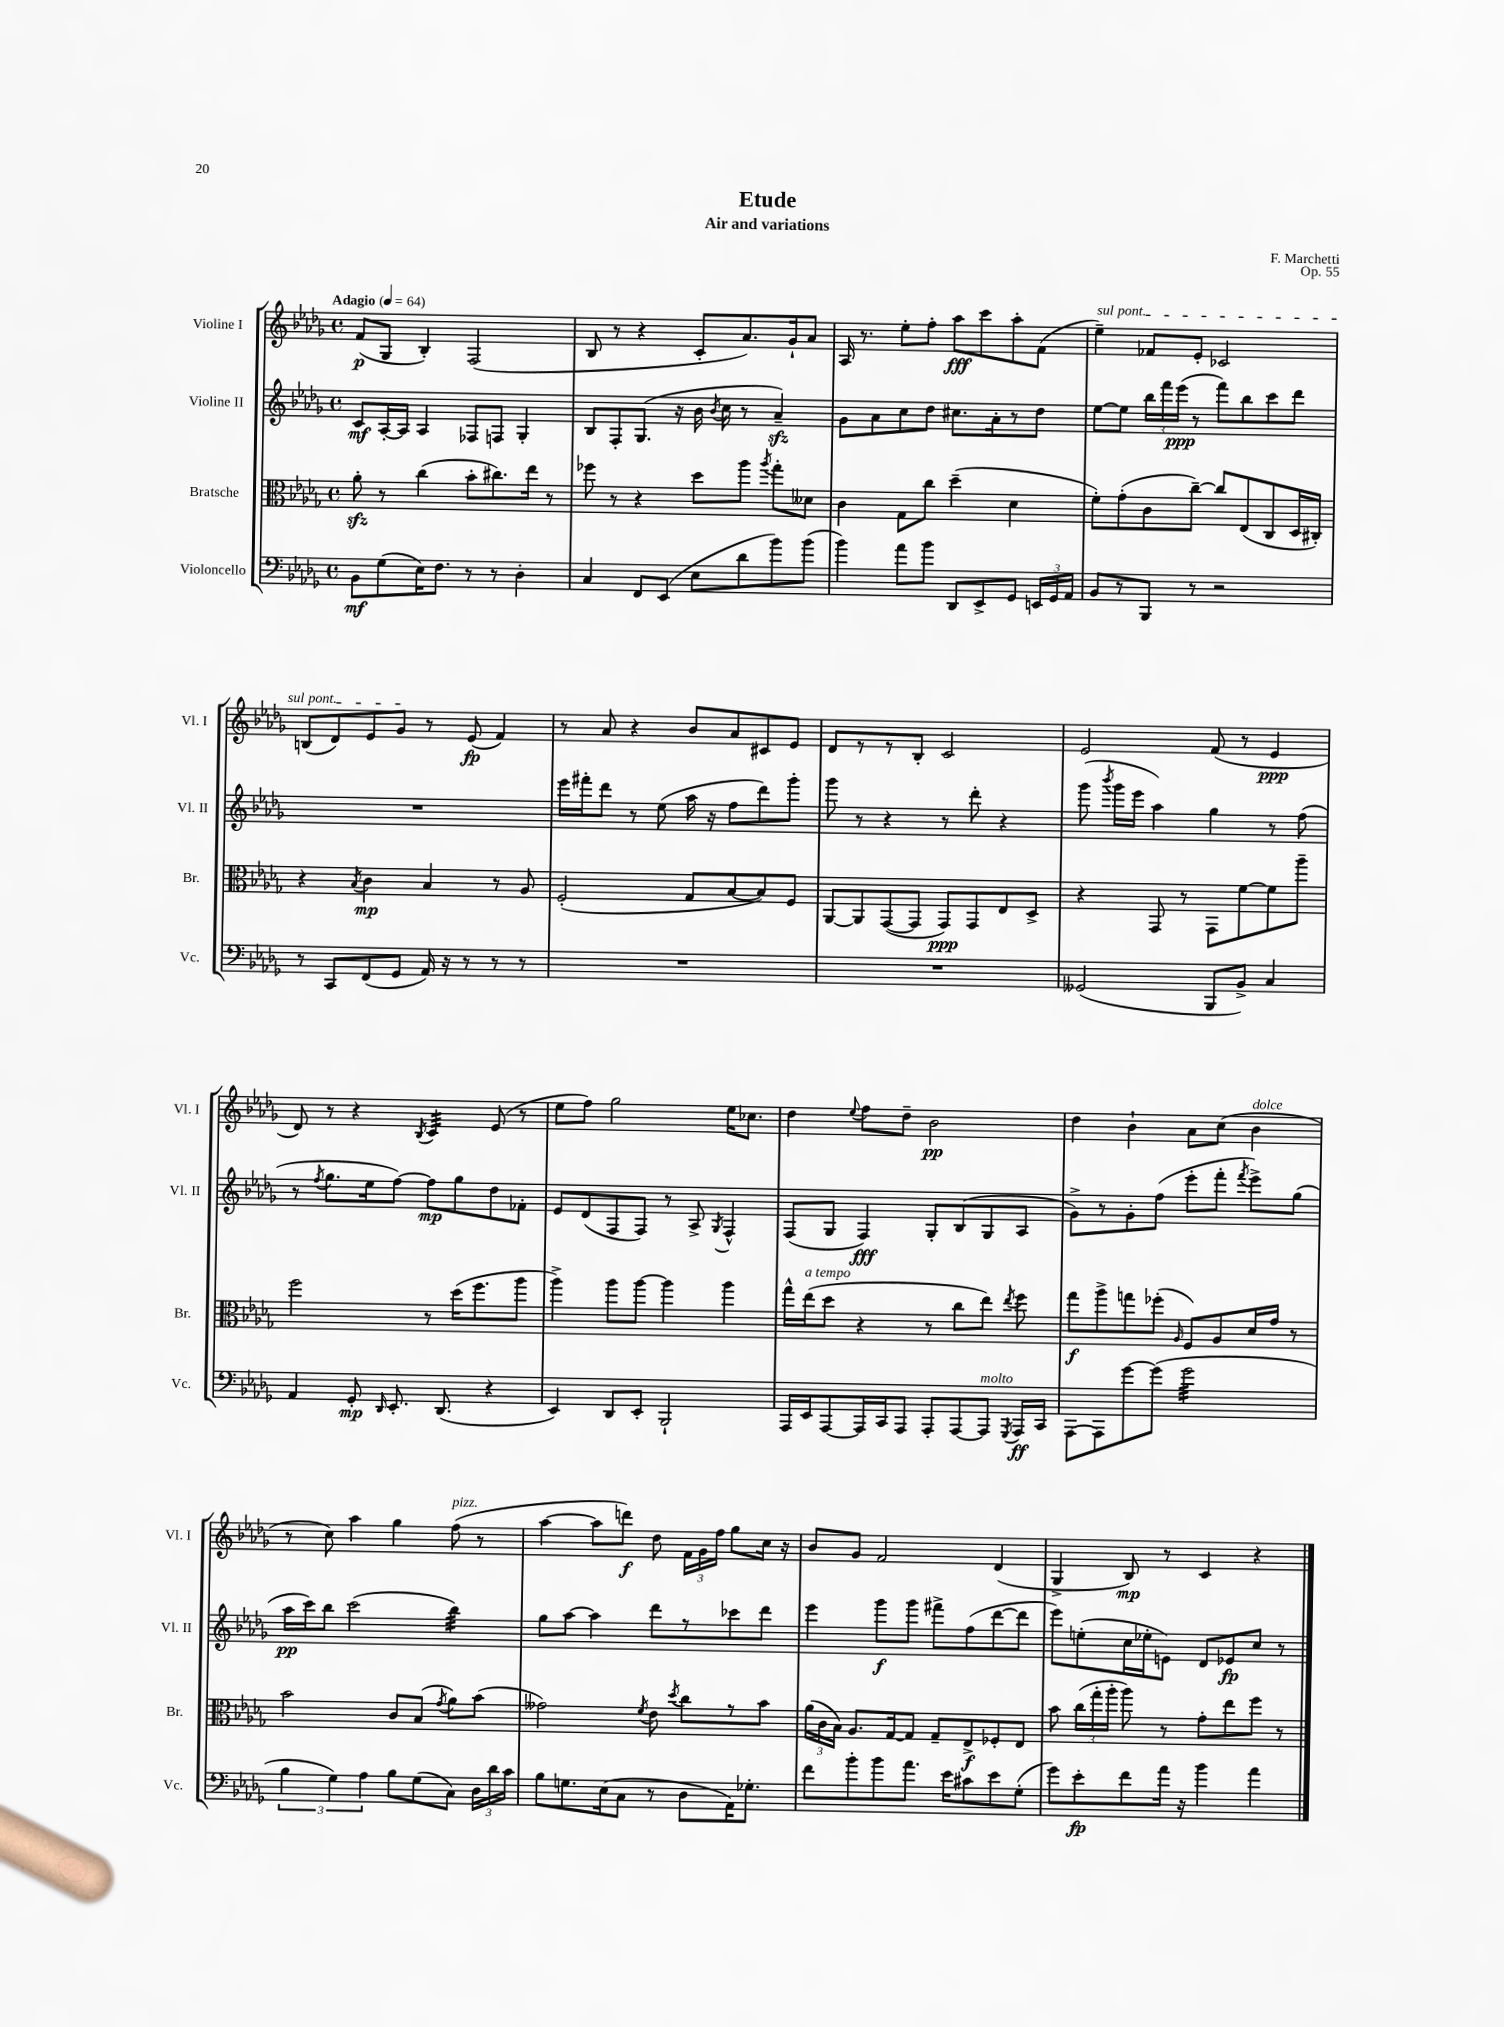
\header { title = "Etude" composer = "F. Marchetti" subtitle = "Air and variations" opus = "Op. 55" }
<<
\new StaffGroup <<
\new Staff = "s0" \with { instrumentName = "Violine I" shortInstrumentName = "Vl. I" } {
    \clef treble \key des \major \defaultTimeSignature \time 4/4 \tempo "Adagio" 4 = 64
    \autoBeamOff f'8[\p( ges8] bes4-.) f2( |
    bes8 r8 r4 c'8[-. aes'8.) ges'16-! aes'8] |
    aes16 r8. ees''8[-. f''8]-. aes''8[\fff c'''8 aes''8-. f'8]( |
    \once \override TextSpanner.bound-details.left.text = \markup { \italic "sul pont." } ees''4--\startTextSpan) fes'8[ ees'8]-. ces'2 |
    b8[( des'8) ees'8 ges'8]\stopTextSpan r8 ees'8\fp( f'4) |
    r8 aes'8 r4 bes'8[ aes'8 cis'8 ees'8] |
    des'8[ r8 r8 bes8]-. c'2 |
    ees'2 f'8( r8 ees'4\ppp |
    des'8) r8 r4 \acciaccatura { bes8 } c'4:32 ees'8( r8 |
    ees''8[ f''8]) ges''2 ees''16[ ces''8.] |
    des''4 \appoggiatura { ees''8 } f''8[ des''8]-- bes'2\pp |
    des''4 bes'4-! aes'8[ c''8]( bes'4^\markup { \italic "dolce" } |
    r8 c''8) aes''4 ges''4 f''8^\markup { \italic "pizz." }( r8 |
    aes''4~ aes''8[ d'''8]\f) des''8 \tuplet 3/2 { f'16[ ges'16 f''16] } ges''8[ c''16] r16 |
    bes'8[ ges'8] f'2 des'4( |
    ges4-> bes8\mp) r8 c'4 r4 \bar "|." |
}
\new Staff = "s1" \with { instrumentName = "Violine II" shortInstrumentName = "Vl. II" } {
    \clef treble \key des \major \defaultTimeSignature \time 4/4
    \autoBeamOff c'8[\mf aes16~-. aes16] aes4 fes8[ f8] ges4-. |
    bes8[ f8-. ges8.]( r16 bes'16 \acciaccatura { bes'8 } c''16 r8 aes'4--\sfz) |
    ges'8[ aes'8 c''8 des''8] cis''8.[ aes'16-. r8 des''8] |
    ees''8[~ ees''8] \tuplet 3/2 { bes''16[ f'''16 ees'''16]\ppp( } r8 f'''8[) bes''8 c'''8 des'''8] |
    R1 |
    ees'''16[ fis'''16-. des'''8] r8 ees''8( aes''16 r16 f''8[ des'''8) ges'''8]-. |
    ges'''8 r8 r4 r8 des'''8-. r4 |
    ges'''8( \acciaccatura { bes'''8 } ges'''16[ ees'''16] aes''4) ges''4 r8 f''8( |
    r8 \acciaccatura { f''8 } ges''8.[ ees''16 f''8]~) f''8[\mp ges''8 des''8 fes'8]-. |
    ees'8[ des'8( f8 f8]) r8 aes8-> \acciaccatura { ges8 } f4-^ |
    f8[( ges8] f4\fff) ges8[-. bes8( ges8 aes8] |
    ges'8[->) r8 ges'8-. f''8]( ees'''8[-. f'''8]-. \acciaccatura { f'''8 } ees'''8[->) ges''8]( |
    aes''16[\pp c'''16) bes''8] c'''2( bes''4:32) |
    ges''8[ aes''8]~ aes''4 des'''8[ r8 ces'''8 des'''8] |
    ees'''4 ges'''8[\f ges'''8] fis'''8[-> f''8( des'''8~ des'''8] |
    ees'''8[) e''8-.( c''16 ees''16-. e'8]) des'8[ ees'8\fp c''8] r8 \bar "|." |
}
\new Staff = "s2" \with { instrumentName = "Bratsche" shortInstrumentName = "Br." } {
    \clef alto \key des \major \defaultTimeSignature \time 4/4
    \autoBeamOff aes'8-.\sfz r8 c''4( bes'8[-. cis''8.) ees''16] r8 |
    fes''8 r8 r4 des''8[ aes''8] \acciaccatura { aes''8 } ges''8[-. deses'8] |
    c'4 ges8[ c''8] des''4--( des'4 |
    f'8[-.) ges'8-.( c'8 c''8]~--) c''8[ ees8( c8 des16 cis16]-.) |
    r4 \acciaccatura { bes8 } c'4\mp bes4 r8 aes8 |
    f2-.( ges8[ bes8~ bes8) f8] |
    aes,8[~ aes,8 ges,8~( ges,8] ges,8[\ppp) ges,8 ees8 des8]-> |
    r4 ges,8 r8 ges,8[ f'8~ f'8 aes''8]-- |
    f''2 r8 des''16[( f''8. aes''8] |
    aes''4->) aes''8[ aes''8]~ aes''4 aes''4 |
    ges''16[-^ ees''16^\markup { \italic "a tempo" }( des''8] r4 r8 c''8[ ees''8]) \acciaccatura { ees''8 } f''8 |
    ges''8[\f aes''8-> g''8 fes''8]-.( \grace { aes16 } f8[) aes8 des'16 ges'16] r8 |
    bes'2 c'8[ bes8]( \acciaccatura { ges'8 } aes'8[) bes'8]( |
    geses'2) \acciaccatura { f'8 } ees'8 \acciaccatura { des''8 } c''8[ r8 bes'8] |
    \tuplet 3/2 { aes'16[( c'16 bes16]) } aes8.[ ges16~ ges8] ges8[-- ees8->\f fes8-. ees8] |
    bes'8 \tuplet 3/2 { c''16[( ges''16-. aes''16]-. } aes''8) r8 ges'8[-. ees''8 f''8] r8 \bar "|." |
}
\new Staff = "s3" \with { instrumentName = "Violoncello" shortInstrumentName = "Vc." } {
    \clef bass \key des \major \defaultTimeSignature \time 4/4
    \autoBeamOff bes,8[\mf ges8( ees16) f8.] r8 r8 des4-. |
    c4 f,8[ ees,8]( ees8[ des'8 bes'8) bes'8]( |
    bes'4) aes'8[ bes'8] des,8[ ees,8-> ges,8] \tuplet 3/2 { e,16[ ges,16 aes,16] } |
    bes,8[ r8 bes,,8] r8 r2 |
    r8 c,8[ f,8( ges,8] aes,16) r16 r8 r8 r8 |
    R1 |
    R1 |
    geses,2( bes,,8[ bes,8]->) c4 |
    aes,4 ges,8-.\mp \grace { des,16 } ees,8.-. des,8.( r4 |
    ees,4) des,8[ ees,8]-. bes,,2-! |
    aes,,16[ ees,16 aes,,8~ aes,,16 c,16 aes,,8] aes,,8[-. aes,,8~ aes,,8]^\markup { \italic "molto" } \acciaccatura { ges,,8 } aes,,16[\ff c,16] |
    aes,,8[~ aes,,8 ges'8~ ges'8]( ges'2:32 |
    \tuplet 3/2 { bes4 ges4) aes4 } bes8[ ges8( c8]) \tuplet 3/2 { des16[ des'16 c'16] } |
    bes8[ g8. ees16( c8] r8 des8[ aes,16) ges8.]-. |
    f'8[ bes'8-. bes'8 aes'8.] ees'16[ cis'8 ees'8 ges8]-.( |
    ges'8[) ees'8-.\fp f'8 aes'16] r16 bes'4 aes'4 \bar "|." |
}
>>
>>
\layout { \context { \Score \remove "Bar_number_engraver" } }
